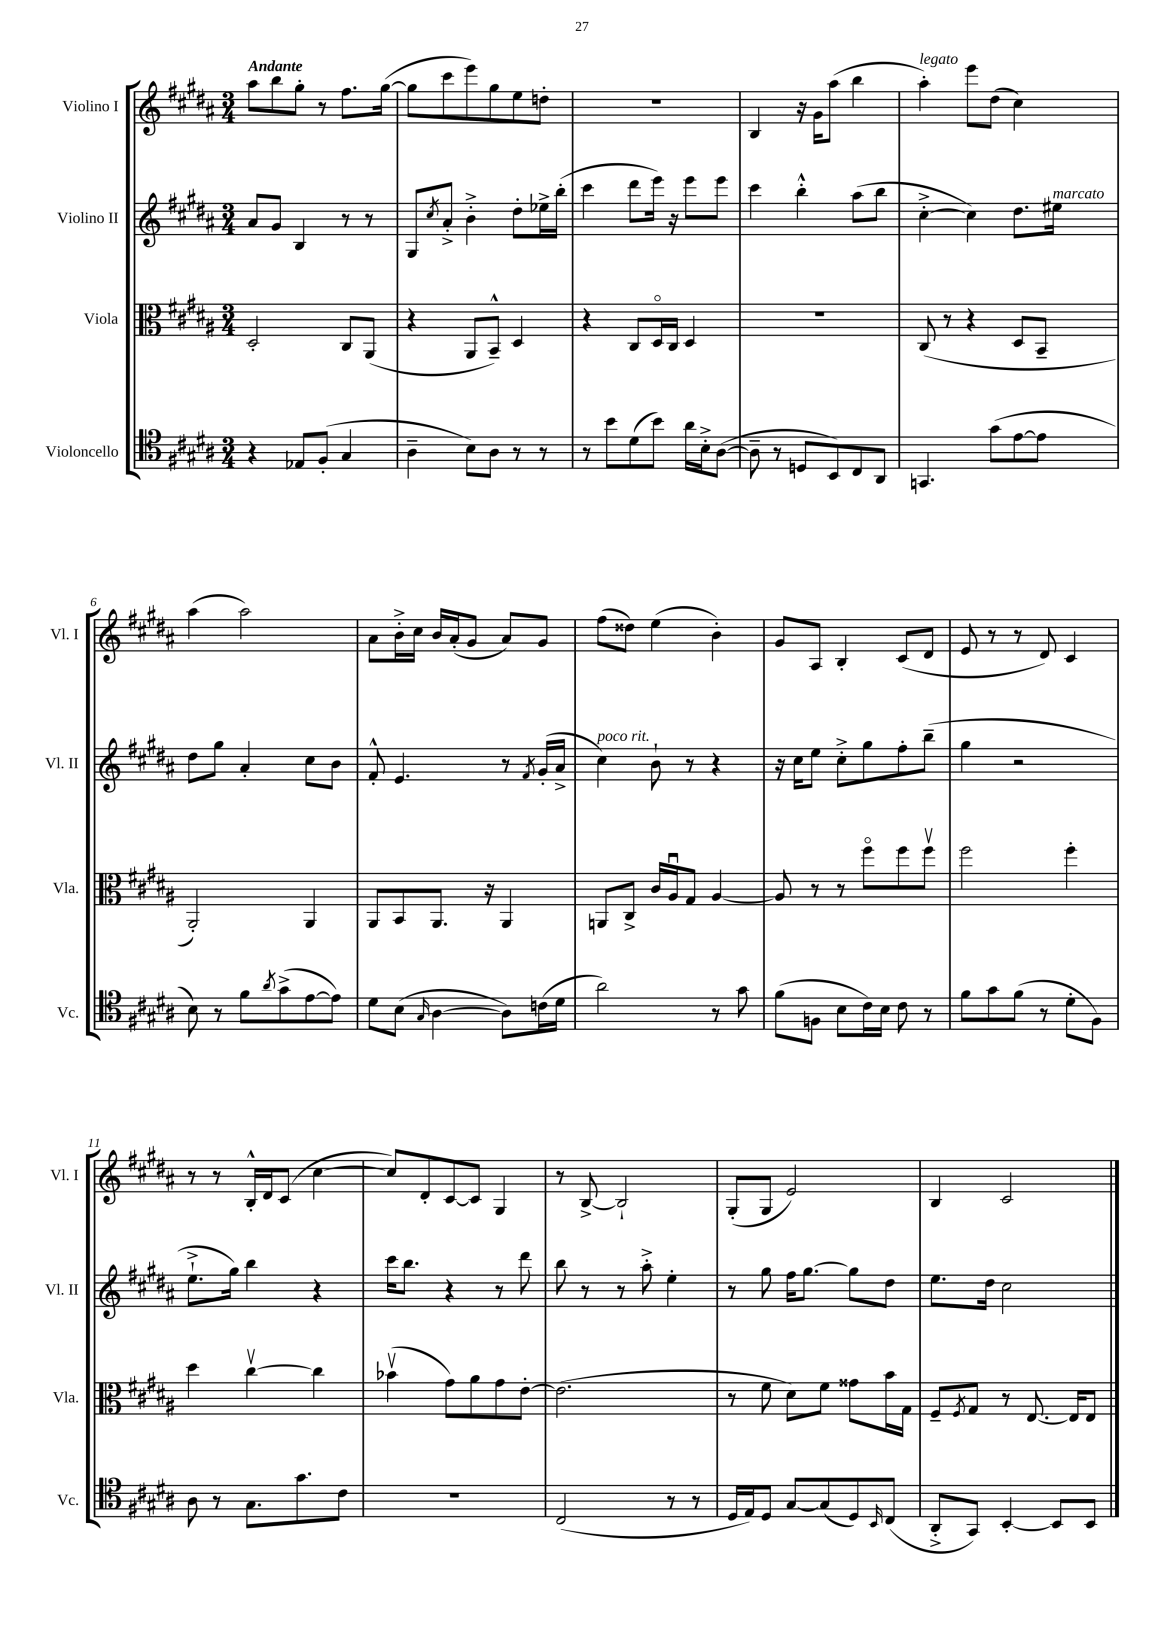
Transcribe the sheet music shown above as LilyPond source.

<<
\new StaffGroup <<
\new Staff = "s0" \with { instrumentName = "Violino I" shortInstrumentName = "Vl. I" } {
    \clef treble \key b \major \numericTimeSignature \time 3/4 \tempo "Andante"
    ais''8 b''8 gis''8-. r8 fis''8. gis''16~( |
    gis''8 cis'''8 e'''8) gis''8 e''8 d''8-. |
    R2. |
    b4 r16 gis'16 ais''8( b''4 |
    ais''4-.^\markup { \italic "legato" }) e'''8 dis''8( cis''4) |
    ais''4( ais''2) |
    ais'8 b'16-.-> cis''16 b'16 ais'16-.( gis'8 ais'8) gis'8 |
    fis''8( disis''8) e''4( b'4-.) |
    gis'8 ais8 b4-. cis'8( dis'8 |
    e'8 r8 r8 dis'8) cis'4 |
    r8 r8 b16-.-^ dis'16 cis'8( cis''4~ |
    cis''8) dis'8-. cis'8~ cis'8 gis4 |
    r8 b8~-> b2-! |
    gis8-.( gis8 e'2) |
    b4 cis'2 \bar "|." |
}
\new Staff = "s1" \with { instrumentName = "Violino II" shortInstrumentName = "Vl. II" } {
    \clef treble \key b \major \numericTimeSignature \time 3/4
    ais'8 gis'8 b4 r8 r8 |
    gis8 \acciaccatura { cis''8 } ais'8-.-> b'4-.-> dis''8-. ees''16-> b''16-.( |
    cis'''4 dis'''8 e'''16) r16 e'''8 e'''8 |
    cis'''4 b''4-.-^ ais''8( b''8 |
    cis''4~-.-> cis''4) dis''8. eis''16^\markup { \italic "marcato" } |
    dis''8 gis''8 ais'4-. cis''8 b'8 |
    fis'8-.-^ e'4. r8 \acciaccatura { fis'8 } gis'16-.( ais'16-> |
    cis''4^\markup { \italic "poco rit." }) b'8-! r8 r4 |
    r16 cis''16 e''8 cis''8-.-> gis''8 fis''8-. b''8--( |
    gis''4 r2 |
    e''8.-!-> gis''16) b''4 r4 |
    cis'''16 b''8. r4 r8 dis'''8 |
    b''8 r8 r8 ais''8-.-> e''4-. |
    r8 gis''8 fis''16 gis''8.~ gis''8 dis''8 |
    e''8. dis''16 cis''2 \bar "|." |
}
\new Staff = "s2" \with { instrumentName = "Viola" shortInstrumentName = "Vla." } {
    \clef alto \key b \major \numericTimeSignature \time 3/4
    dis2-. cis8 ais,8( |
    r4 ais,8 b,8---^) dis4 |
    r4 cis8 dis16\flageolet cis16 dis4 |
    R2. |
    cis8( r8 r4 dis8 b,8-- |
    ais,2-.) ais,4 |
    ais,8 b,8 ais,8. r16 ais,4 |
    a,8 cis8-> cis'16 ais16\downbow gis8 ais4~ |
    ais8 r8 r8 fis''8\flageolet fis''8 fis''8\upbow |
    fis''2 fis''4-. |
    dis''4 cis''4~\upbow cis''4 |
    bes'4\upbow( gis'8) ais'8 gis'8 e'8~-. |
    e'2.( |
    r8 fis'8 dis'8) fis'8 gisis'8 b'16 gis16 |
    fis8-- \acciaccatura { fis8 } gis8 r8 e8.~ e16 e8 \bar "|." |
}
\new Staff = "s3" \with { instrumentName = "Violoncello" shortInstrumentName = "Vc." } {
    \clef tenor \key b \major \numericTimeSignature \time 3/4
    r4 ees8 fis8-.( gis4 |
    ais4-- b8) ais8 r8 r8 |
    r8 b'8 dis'8( b'8) ais'16 b16-.-> ais8~( |
    ais8-- r8 d8 b,8) cis8 ais,8 |
    g,4. gis'8( e'8~ e'8 |
    b8) r8 fis'8 \acciaccatura { ais'8 } gis'8->( e'8~ e'8) |
    dis'8 b8( \grace { gis16 } ais4~ ais8) c'16( dis'16 |
    ais'2) r8 gis'8 |
    fis'8( f8 b8 cis'16) b16 cis'8 r8 |
    fis'8 gis'8 fis'8( r8 dis'8-. fis8) |
    ais8 r8 gis8. gis'8. cis'8 |
    R2. |
    cis2( r8 r8 |
    dis16 e16) dis8 gis8~ gis8( dis8) \grace { b,16 } cis8( |
    ais,8-.-> gis,8) b,4~-. b,8 b,8 \bar "|." |
}
>>
>>
